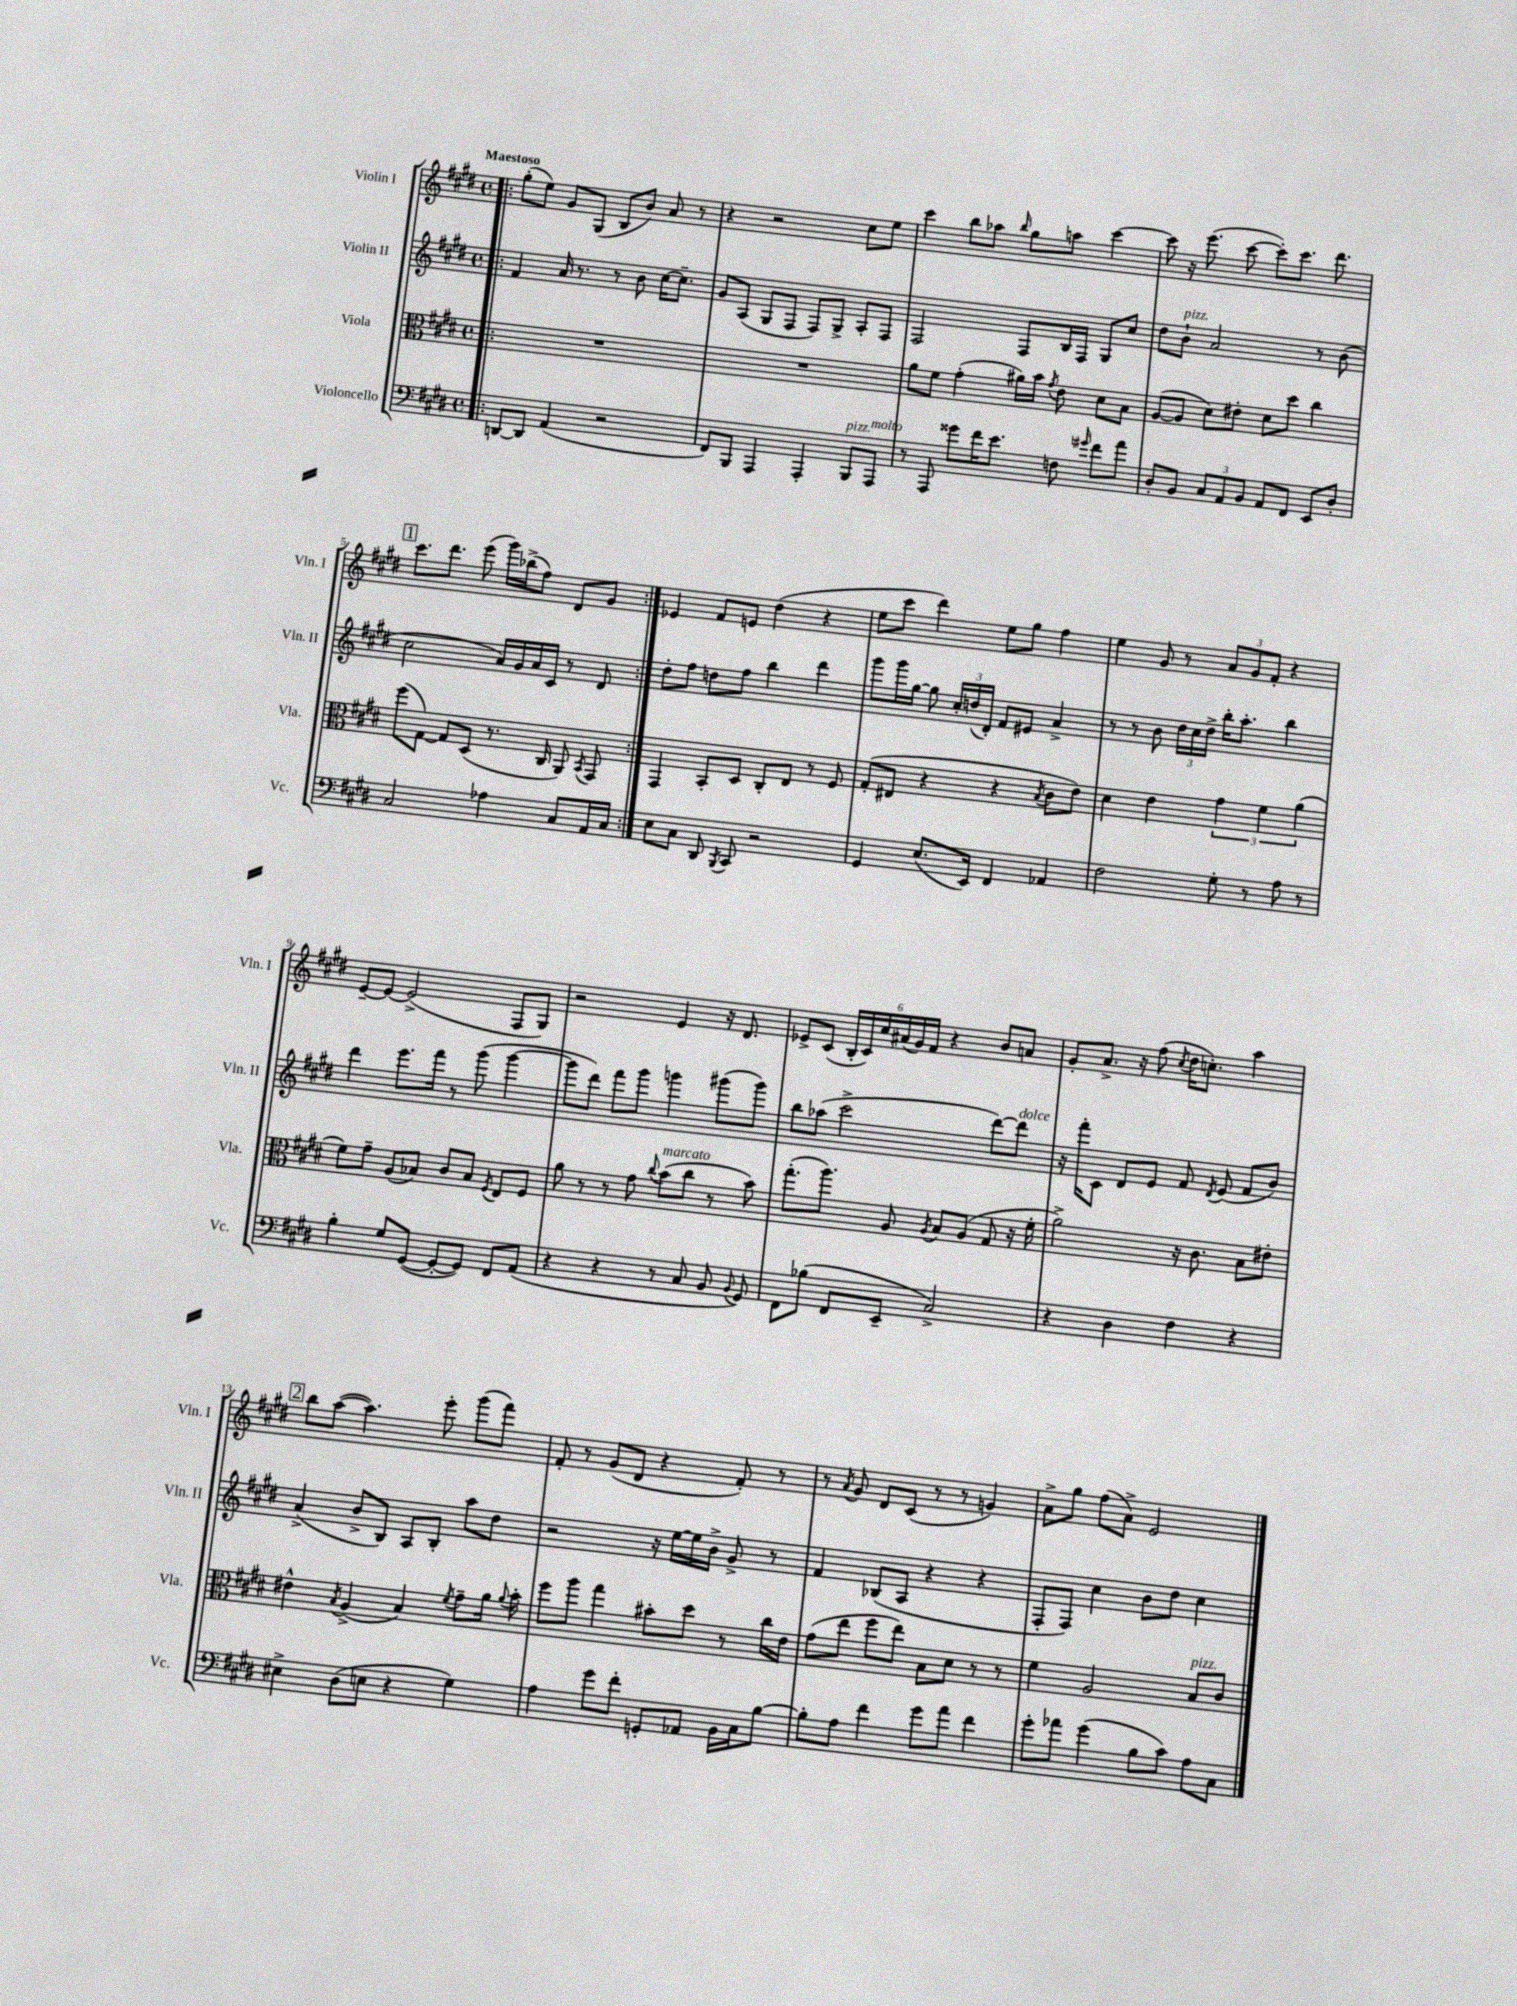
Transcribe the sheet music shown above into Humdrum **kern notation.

**kern	**kern	**kern	**kern
*staff4	*staff3	*staff2	*staff1
*clefF4	*clefC3	*clefG2	*clefG2
*k[f#c#g#d#]	*k[f#c#g#d#]	*k[f#c#g#d#]	*k[f#c#g#d#]
*M4/4	*M4/4	*M4/4	*M4/4
*met(c)	*met(c)	*met(c)	*met(c)
=!|:	=!|:	=!|:	=!|:
[8DD	1r	4f#	(8gg#'
8DD]	.	.	8ee)
(4AA	.	16a	8g#
.	.	8.r	.
.	.	.	(8G#
2r	.	8r	8B
.	.	8b	8b)
.	.	[16cc#	8a
.	.	8.cc#~]	.
.	.	.	8r
=	=	=	=
8FF#)	1r	8g#	4r
8BBB	.	(8A	.
4AAA	.	8G#	2r
.	.	8F#	.
4AAA'	.	8F#)	.
.	.	8G#^	.
8BBB	.	8A'	8cc#
8AAA	.	8F#	8ee
=	=	=	=
8r	8a	2F#	4ccc#
8AAA	8f#	.	.
8g##	(4g#'	.	8bb
16f#	.	.	8aa-
8.e	.	.	.
.	.	.	16qqbb
.	16a#)	8F#	8gg#
.	16b	.	.
.	8qg#	.	.
8F	8e	16B	8aa
.	.	16F#	.
16qqg#	.	.	.
8f#	8d#	8G#	[4ccc#
8a	8B	8cc#	.
=	=	=	=
8D#'	([8A	8dd#	8ccc#]
8BB	8A]	8b`	16r
.	.	.	(8.eee
12C#	8d#)	2a	.
12AA	.	.	.
.	8e#'	.	[8ccc#
12BB	.	.	.
8AA	8d#	.	8ccc#'])
8FF#	8dd#	.	8.ccc#
8EE	4cc#	8r	.
.	.	.	8.ddd#
8D#'	.	(8b	.
=	=	=	=
2C#	(8ff#	2cc#	8.ccc#
.	[8G#)	.	.
.	.	.	8.ddd#
.	8G#]	.	.
.	(8D#	.	(8eee
4A-	8.r	16a)	16ggg#)
.	.	16g#	(16bb-^
.	.	16a	8ff#)
.	16C#	16c#	.
8C#	8AA)	8r	8d#
.	8qBB	.	.
16AA	8GG#	8d#	8g#
16C#	.	.	.
=:|!	=:|!	=:|!	=:|!
8E	4GG#	8dd#'	4e-
8C#	.	8ff#	.
8DD#	8BB'	8dd	8f#
8qBBB	.	.	.
8CC#	8D#	8ff#	8e
2r	8C#'	4bb	(4dd#
.	8E	.	.
.	8r	4ddd#	4r
.	8F#	.	.
=	=	=	=
4GG#	(8G#'	8ggg#	8ee
.	8E#	16ggg#	8ccc#
.	.	[16gg#	.
(8.E	4r	8gg#]	4ddd#)
.	.	24cc#'	.
.	.	(24dd	.
16EE)	.	.	.
.	.	24d#')	.
4FF#	4r	8f#	8ee
.	.	8e#	8gg#
.	8qB	.	.
4AA-	8c#	4a^	4ff#
.	8e)	.	.
=	=	=	=
2F#	4d#	8r	4ee
.	.	8r	.
.	4e	8b	8g#
.	.	24dd#	8r
.	.	24cc#	.
.	.	24dd#^	.
8G#'	6g#	16bb'	12a
.	.	8.aa'	.
.	.	.	12g#
8r	.	.	.
.	6f#	.	12f#'
8A	.	4bb	4r
.	(6a	.	.
8r	.	.	.
=	=	=	=
4B'	8f#)	4ddd#	[8e~
.	8g#~	.	8e_
8G#	(8A	8.eee	(2e^]
([8GG#	8B-)	.	.
.	.	16fff#	.
8GG#'_	8c#	8r	.
8GG#])	8B-	(8ggg#	.
.	8qF#	.	.
8FF#	8E	[4ggg#	8F#
(8AA	8F#	.	8G#)
=	=	=	=
4r	8a	8ggg#]	2r
.	8r	8ddd#)	.
4r	8r	8fff#	.
.	8g#	8ggg#	.
.	8qqcc#	.	.
8r	(8b	4ggg	4e
8C#	8cc#	.	.
8BB	8r	(8ggg#	16r
.	.	.	8.d#
8qqBB	.	.	.
8GG#)	8b)	8ggg#)	.
=	=	=	=
8FF#	(8.gg#'	8bb	8e-^
(8B-	.	(8aa-	(8c#
.	8.aa)	.	.
8FF#	.	2ccc#^	24B'
.	.	.	24c#)
.	.	.	24cc#
8EE~	8A	.	(24a#
.	.	.	24g#)
.	.	.	24f#
.	8qA	.	.
2C#^)	8B	.	4r
.	(8A	.	.
.	8G#	[8ddd#)	8b
.	16r	8ddd#]	8a
.	16f#'	.	.
=	=	=	=
4r	2a^)	16r	8g#'
.	.	16fff#'	.
.	.	8c#	8.a^
4D#	.	8d#	.
.	.	.	16r
.	.	8e	(8ff#
.	.	.	8qcc#
4F#	16r	8f#	16dd#
.	8.c#	.	8.cc')
.	.	8qd#	.
.	.	(8e	.
4r	8B	8f#	4aa
.	8e#'	8b)	.
=	=	=	=
4E#^	4e#^^	(4a^	8bb
.	.	.	([8aa
.	8qB	.	.
(8D#	(4A^	8b^	4.aa])
8E	.	8B)	.
4r	4B)	8A	.
.	.	8B'	8eee'
.	8qf#	.	.
4G#)	8g#~	8aa	(8ggg#
.	16a	8dd#	8fff#)
.	8qqa	.	.
.	16b'	.	.
=	=	=	=
4A	8ff#	2r	8f#'
.	8aa	.	8r
8g#	4gg#	.	(8g#
8f#'	.	.	8d#
8GG'	8b#'	16r	4r
.	.	[16ee	.
8AA-	8dd#	16ee]	.
.	.	16b^	.
16BB	8r	8g#^	8f#')
16C#	.	.	.
[8B	16cc#	8r	8r
.	16e	.	.
=	=	=	=
8B']	(8g#	4f#	8r
.	.	.	8qa
8A	8ee	.	8g#
4f#	8ff#	(8B-	8d#
.	8ee)	8A	(8c#
8g#	8B	4r	8r
8a	8d#	.	8r
4f#	8r	4r	4g)
.	8r	.	.
=	=	=	=
8g#'	4f#	8F#'	8a^
8a-	.	8F#)	8gg#
(4g#	2A	4cc#	(8ff#
.	.	.	8a^)
8B	.	8b	2e
8c#)	.	8dd#	.
8A	8B	4cc#	.
8C#	8c#	.	.
==	==	==	==
*-	*-	*-	*-
